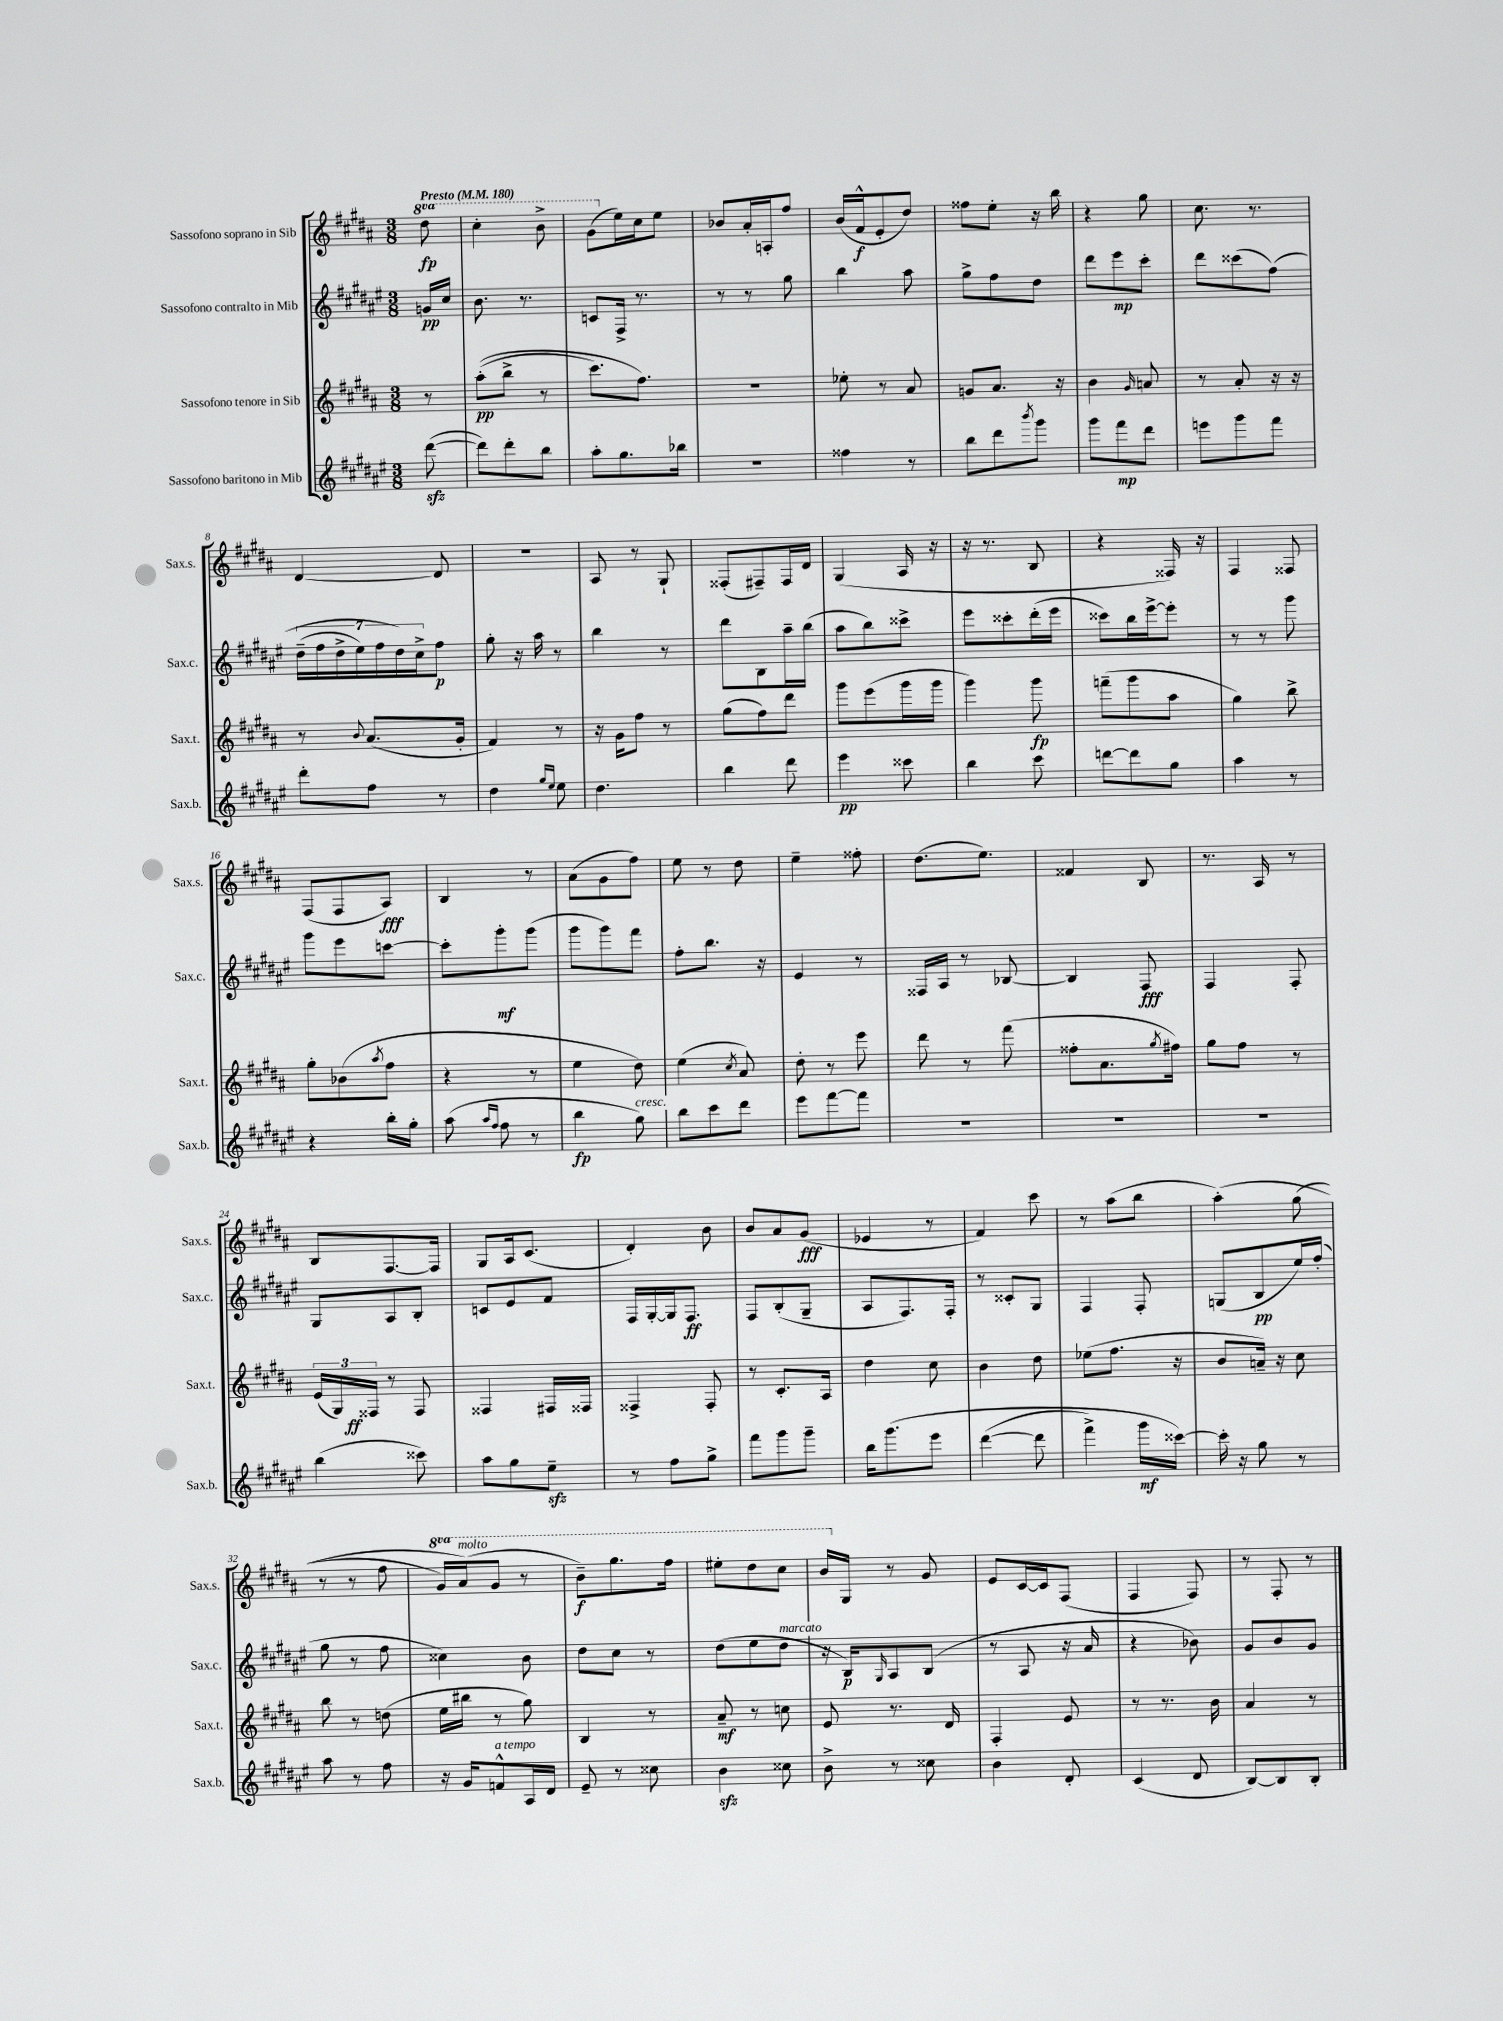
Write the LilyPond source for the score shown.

<<
\new StaffGroup <<
\new Staff = "s0" \with { instrumentName = "Sassofono soprano in Sib" shortInstrumentName = "Sax.s." } {
    \clef treble \key b \major \numericTimeSignature \time 3/8 \set Staff.ottavationMarkups = #ottavation-simple-ordinals \partial 8 \tempo "Presto" 4 = 180
    \ottava #1 dis'''8\fp |
    cis'''4-. b''8-> |
    gis''8( \ottava #0 e''16) cis''16 e''8 |
    bes'8 ais'16-. a16-. fis''8 |
    b'16( fis'16-^\f e'8-. dis''8) |
    fisis''8 e''8-. r16 b''16 |
    r4 gis''8 |
    cis''8. r8. |
    dis'4~ dis'8 |
    R4. |
    ais8 r8 gis8-! |
    fisis8-.( fis8--) fis16 dis'16 |
    gis4( ais16 r16 |
    r16 r8. b8 |
    r4 fisis16) r16 |
    fis4 fisis8 |
    fis8( fis8 ais8\fff) |
    b4 r8 |
    ais'8( gis'8 fis''8) |
    e''8 r8 dis''8 |
    e''4-- fisis''8-. |
    dis''8.( e''8.) |
    fisis'4 b8 |
    r8. ais16 r8 |
    b8 fis8.~ fis16 |
    gis8 ais16 cis'8.( |
    dis'4-.) b'8 |
    b'8 ais'8 gis'8\fff( |
    ees'4 r8 |
    fis'4) cis'''8 |
    r8 ais''8( b''8 |
    ais''4-.)\( gis''8( |
    r8 r8 fis''8 |
    \ottava #1 gis''16) ais''16^\markup { \italic "molto" }(\) gis''8 r8 |
    b''8--\f) gis'''8. fis'''16 |
    eis'''8-. dis'''8 cis'''8 |
    b''16 \ottava #0 gis16 r8 gis'8 |
    e'8 cis'16~ cis'16 fis8( |
    fis4 fis8) |
    r8 fis8-. r8 \bar "|." |
}
\new Staff = "s1" \with { instrumentName = "Sassofono contralto in Mib" shortInstrumentName = "Sax.c." } {
    \clef treble \key fis \major \numericTimeSignature \time 3/8 \partial 8
    g'16\pp cis''16 |
    b'8. r8. |
    c'8 fis16-> r8. |
    r8 r8 gis''8 |
    b''4 ais''8 |
    gis''8-> fis''8 dis''8 |
    dis'''8 eis'''8\mp cis'''8-. |
    dis'''8 cisis'''8( fis''8)\( |
    \tuplet 7/4 { dis''16--( fis''16 dis''16-> eis''16) fis''16 dis''16\) cis''16-> } fis''8\p |
    gis''8-. r16 ais''16 r8 |
    b''4 r8 |
    dis'''8 b8 ais''16-- b''16( |
    ais''8 b''8) cisis'''8-> |
    eis'''8 cisis'''8-. dis'''16-.( eis'''16 |
    cisis'''8) b''16 eis'''16~-> eis'''8-. |
    r8 r8 gis'''8 |
    gis'''8 eis'''8 c'''8~ |
    c'''8-. gis'''8-.\mf gis'''8( |
    gis'''8 gis'''8) fis'''8 |
    fis''8-. b''8. r16 |
    eis'4 r8 |
    fisis16 ais16 r8 bes8~ |
    bes4 fis8\fff |
    fis4 fis8-. |
    gis8 ais8 b8-. |
    c'8 eis'8 fis'8 |
    fis16 gis16~-. gis16 fis8.\ff |
    fis8 b8-.( gis8-- |
    ais8 fis8.) fis16-. |
    r8 cisis'8-. gis8 |
    fis4 fis8-. |
    g8( b8\pp eis''16) fis''16-.( |
    gis''8 r8 fis''8 |
    cisis''4) b'8 |
    dis''8 cis''8 r8 |
    dis''8( eis''8 dis''8^\markup { \italic "marcato" } |
    r16 b16\p) \grace { gis16 } ais8 b8( |
    r8 ais8 r16 ais'16 |
    r4 bes'8) |
    gis'8 b'8 gis'8 \bar "|." |
}
\new Staff = "s2" \with { instrumentName = "Sassofono tenore in Sib" shortInstrumentName = "Sax.t." } {
    \clef treble \key b \major \numericTimeSignature \time 3/8 \partial 8
    r8 |
    ais''8-.\pp(\( b''8-> r8 |
    cis'''8.) fis''8.\) |
    R4. |
    ees''8-. r8 ais'8 |
    g'8 ais'8. r16 |
    b'4 \grace { gis'16 } a'8 |
    r8 ais'8-. r16 r16 |
    r8 \appoggiatura { b'8 } ais'8.( gis'16-. |
    fis'4) r8 |
    r16 gis'16 fis''8 r8 |
    gis''8( fis''8) dis'''8 |
    gis'''8 e'''8( gis'''16 gis'''16 |
    gis'''4) gis'''8\fp |
    f'''8--( gis'''8 ais''8 |
    gis''4) b''8-> |
    gis''8-. bes'8( \acciaccatura { ais''8 } fis''8 |
    r4 r8 |
    e''4 dis''8) |
    e''4( \acciaccatura { cis''8 } ais'8) |
    dis''8-. r8 e'''8 |
    dis'''8 r8 fis'''8( |
    fisis''8-. ais'8. \acciaccatura { gis''8 } fis''16) |
    gis''8 fis''8 r8 |
    \tuplet 3/2 { e'16( gis16) fisis16\ff } r8 fisis8 |
    fisis4 fis16 fisis16 |
    fisis4-> fisis8-. |
    r8 cis'8.-. ais16 |
    dis''4 cis''8 |
    b'4 dis''8 |
    ees''8( fis''8. r16 |
    b'8 a'16--) r16 cis''8 |
    b''8 r8 d''8( |
    e''16 bis''16 r8 gis''8) |
    b4 r8 |
    ais'8--\mf r8 c''8 |
    e'8 r8. dis'16 |
    fis4-. e'8 |
    r8 r8. b'16 |
    ais'4 r8 \bar "|." |
}
\new Staff = "s3" \with { instrumentName = "Sassofono baritono in Mib" shortInstrumentName = "Sax.b." } {
    \clef treble \key fis \major \numericTimeSignature \time 3/8 \partial 8
    dis'''8~\sfz( |
    dis'''8) dis'''8-. b''8 |
    ais''8-. gis''8. bes''16 |
    R4. |
    fisis''4 r8 |
    b''8 dis'''8 \acciaccatura { b'''8 } gis'''8 |
    gis'''8 fis'''8\mp dis'''8 |
    e'''8 gis'''8 fis'''8 |
    dis'''8-. fis''8 r8 |
    dis''4 \grace { gis''16 eis''16 } eis''8 |
    dis''4. |
    b''4 dis'''8 |
    eis'''4\pp cisis'''8 |
    b''4 cis'''8 |
    d'''8~ d'''8 gis''8 |
    ais''4 r8 |
    r4 b''16-. gis''16-. |
    ais''8( \grace { ais''16 fis''16 } fis''8 r8 |
    b''4\fp gis''8^\markup { \italic "cresc." }) |
    b''8 cis'''8 dis'''8 |
    eis'''8 fis'''8~ fis'''8 |
    R4. |
    R4. |
    R4. |
    b''4( cisis'''8) |
    ais''8 gis''8 eis''8--\sfz |
    r8 fis''8 gis''8-> |
    fis'''8 gis'''8 gis'''8-- |
    b''16 gis'''8.\( eis'''8 |
    dis'''4~( dis'''8 |
    fis'''4->) gis'''16\mf cisis'''16~\) |
    cisis'''16-. r16 gis''8 r8 |
    ais''8 r8 fis''8 |
    r16 gis'16 f'8-^^\markup { \italic "a tempo" } ais16 dis'16 |
    eis'8-- r8 cisis''8 |
    b'4\sfz cisis''8 |
    b'8-> r8 cisis''8 |
    b'4 dis'8-. |
    cis'4( dis'8 |
    b8~) b8 b8-. \bar "|." |
}
>>
>>
